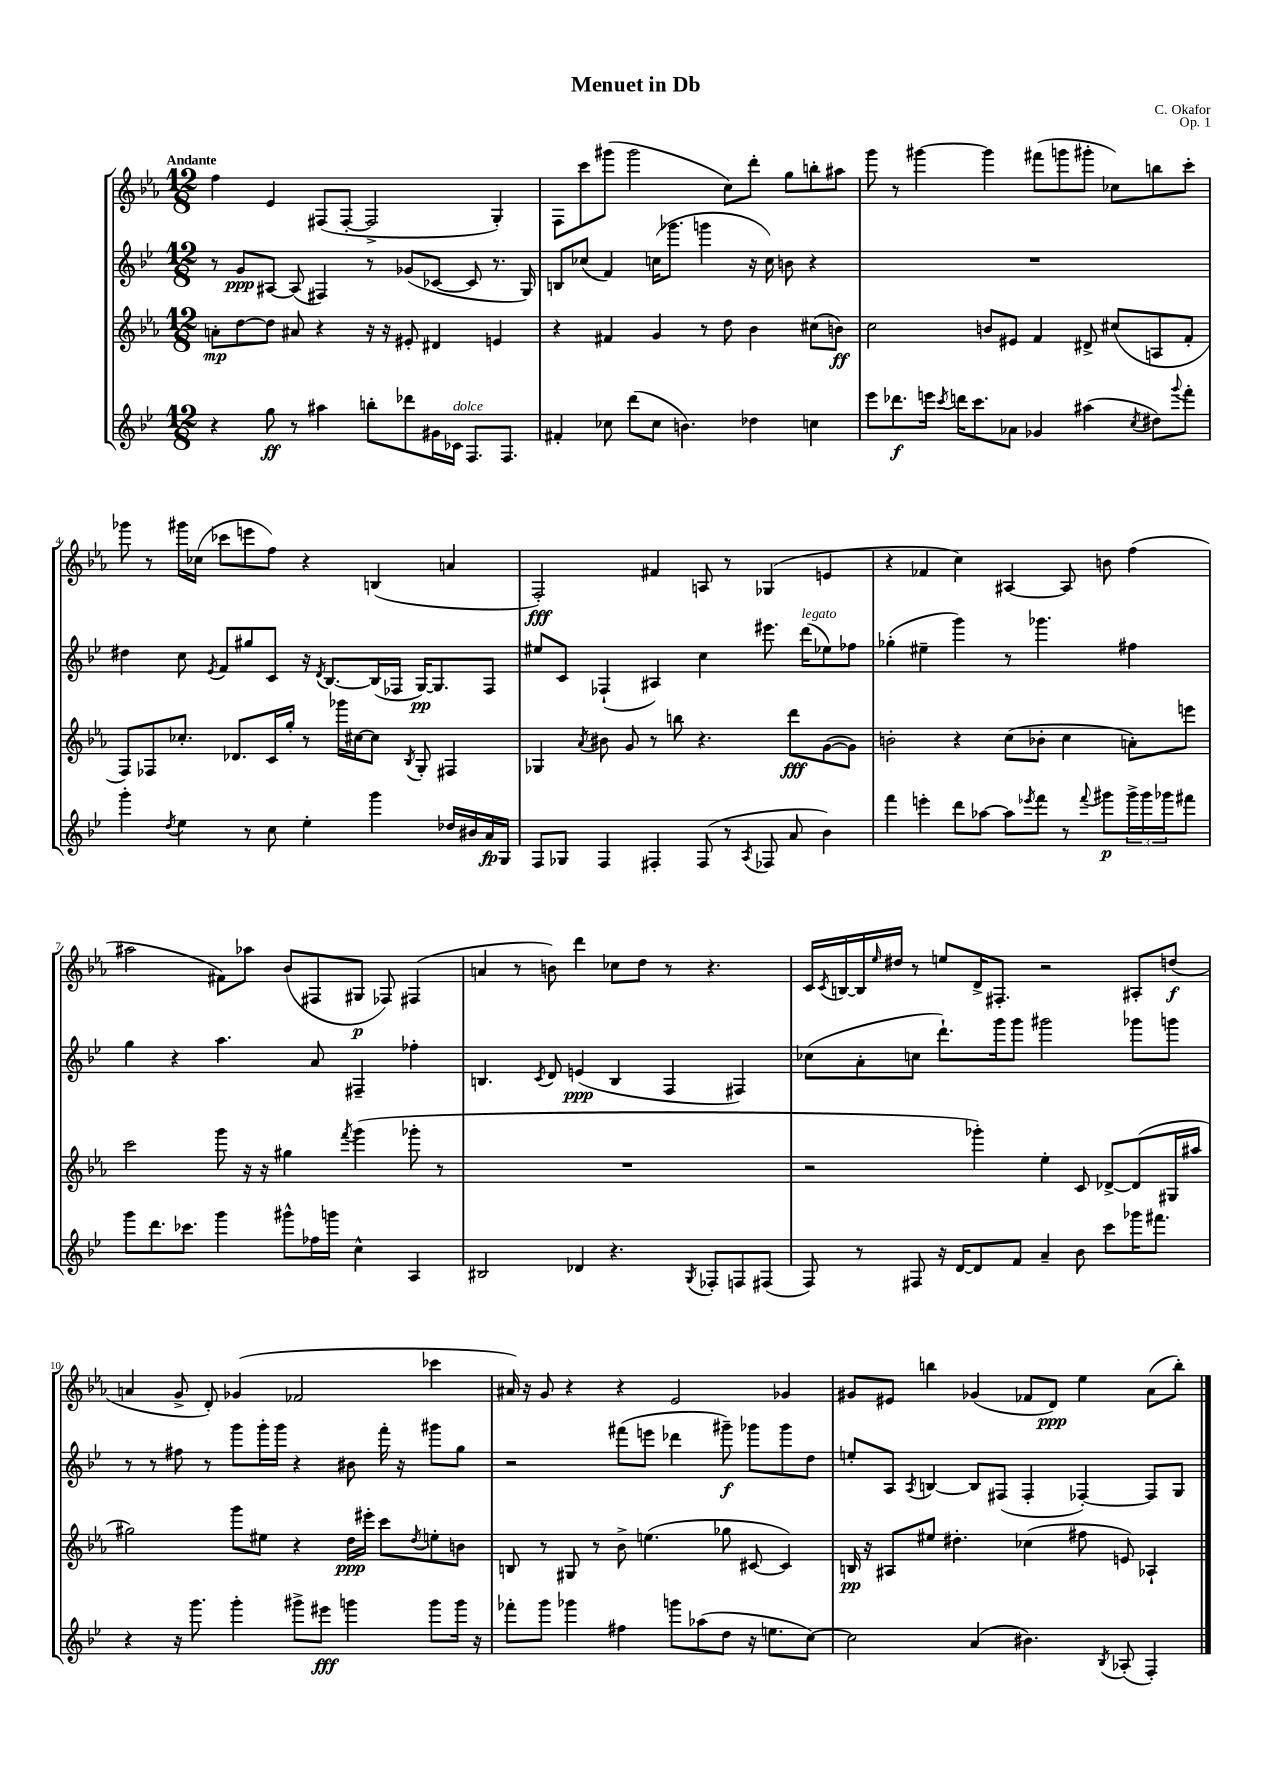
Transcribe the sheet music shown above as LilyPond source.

\header { title = "Menuet in Db" composer = "C. Okafor" opus = "Op. 1" }
<<
\new StaffGroup <<
\new Staff = "s0" {
    \clef treble \key ees \major \numericTimeSignature \time 12/8 \tempo "Andante"
    f''4 ees'4 fis8( fis8~-. fis2-> g4-.) |
    f8 c'''8 gis'''8( gis'''2 c''8) d'''8-. g''8 b''8-. ais''8 |
    g'''8 r8 gis'''4~ gis'''4 fis'''8( g'''8 gis'''8-. ces''8) b''8 c'''8-. |
    ges'''8 r8 gis'''16 ces''16( ces'''8 e'''8 f''8) r4 b4( a'4 |
    f2-.\fff) fis'4 a8 r8 ges4( e'4 |
    r4 fes'4 c''4) ais4~ ais8 b'8 f''4( |
    ais''2 fis'8) aes''8 bes'8( fis8 gis8\p fes8) fis4( |
    a'4 r8 b'8) d'''4 ces''8 d''8 r8 r4. |
    c'16 \acciaccatura { c'8 } b16~ b16 \grace { ees''16 } dis''16 r8 e''8 d'16-> fis8.-. r2 ais8-. d''8\f( |
    a'4 g'8-> d'8-.) ges'4( fes'2 ces'''4 |
    ais'16) r16 g'8 r4 r4 ees'2 ges'4 |
    gis'8 eis'8 b''4 ges'4( fes'8 d'8\ppp) ees''4 aes'8( b''8-.) \bar "|." |
}
\new Staff = "s1" {
    \clef treble \key bes \major \numericTimeSignature \time 12/8
    r8 g'8\ppp ais8~ ais8( fis4) r8 ges'8( ces'8~ ces'8 r8. g16) |
    b8 ces''8( f'4) c''16( ges'''8. g'''4 r16 c''16) b'8 r4 |
    R1. |
    dis''4 c''8 \acciaccatura { ees'8 } f'8 gis''8 c'8 r16 \acciaccatura { d'8 } bes8.~ bes16( fes16 g16~\pp) g8. fes8 |
    eis''8 c'8 fes4-!( ais4) c''4 eis'''8. d'''16^\markup { \italic "legato" }( ees''8) fes''8 |
    ges''4-.( eis''4-- g'''4) r8 ges'''4. fis''4 |
    g''4 r4 a''4. a'8 fis4-- fes''4-. |
    b4. \acciaccatura { c'8 } d'8 e'4\ppp( b4 f4 fis4) |
    ces''8( a'8-. c''8 d'''8.-!) g'''16 g'''8 gis'''2 ges'''8 g'''8 |
    r8 r8 fis''8 r8 g'''8 g'''16-. g'''16 r4 bis'8 f'''16-. r16 gis'''8 g''8 |
    r2 fis'''8( e'''8 des'''4 gis'''8--\f) ges'''8 ges'''8 d''8 |
    e''8-. a8 \acciaccatura { a8 } b4~ b8 fis8( fis4-. fes4~-.) fes8 g8 \bar "|." |
}
\new Staff = "s2" {
    \clef treble \key ees \major \numericTimeSignature \time 12/8
    a'8-.\mp d''8~ d''8 ais'8 r4 r16 r16 eis'8-. dis'4 e'4 |
    r4 fis'4 g'4 r8 d''8 bes'4 cis''8( b'8\ff) |
    c''2 b'8 eis'8 f'4 dis'8-> cis''8( a8 f'8-. |
    f8) fes8 ces''8.-. des'8. c'16 g''16-. r8 ges'''16 cis''16~ cis''8 \acciaccatura { bes8 } g8-. fis4 |
    ges4 \acciaccatura { aes'8 } bis'8 g'8 r8 b''8 r4. d'''8\fff g'8~( g'8) |
    b'2-. r4 c''8( bes'8-. c''4 a'8-.) e'''8 |
    c'''2 g'''8 r16 r16 gis''4 \acciaccatura { f'''8 } g'''4( ges'''8-. r8 |
    R1. |
    r2 ges'''4-.) ees''4-. c'8 des'8~-> des'8( gis16 ais''16 |
    gis''2) g'''8 eis''8 r4 d''16\ppp eis'''16-. c'''8 \acciaccatura { d''8 } e''8-. b'8 |
    b8 r8 gis8 r8 bes'8-> e''4.( ges''8 cis'8~ cis'4) |
    b16\pp r16 ais8 eis''8 dis''4.-. ces''4( fis''8 e'8) aes4-! \bar "|." |
}
\new Staff = "s3" {
    \clef treble \key bes \major \numericTimeSignature \time 12/8
    r4 g''8\ff r8 ais''4 b''8-. des'''8 gis'16 ces'16^\markup { \italic "dolce" } f8. f8. |
    fis'4-. ces''8 d'''8( ces''8 b'4.) des''4 c''4 |
    ees'''8 des'''8.\f e'''16 \acciaccatura { c'''8 } d'''16 c'''8. aes'8 ges'4 ais''4( \acciaccatura { c''8 } dis''8) \appoggiatura { g'''8 } f'''8-. |
    g'''4-. \acciaccatura { d''8 } ees''4 r8 c''8 ees''4-. g'''4 des''16 bis'16 a'16\fp g16 |
    f8 ges8 f4 fis4-. fis8( r8 \acciaccatura { a8 } fes8 a'8 bes'4) |
    f'''4 e'''4-. d'''8 aes''8~ aes''8 \acciaccatura { ees'''8 } f'''8 r8 \appoggiatura { f'''8 } gis'''8\p \tuplet 3/2 { gis'''16-> gis'''16 ges'''16 } fis'''8 |
    g'''8 d'''8. ces'''8. g'''4 gis'''8-^ fes''16 g'''16 c''4-^ a4 |
    bis2 des'4 r4. \acciaccatura { g8 } fes8-. f8 fis8( |
    f8) r8 fis8 r16 d'16~ d'8 f'8 a'4-- bes'8 c'''8 ges'''16 fis'''8. |
    r4 r16 g'''8. g'''4-. gis'''8-> eis'''8\fff g'''4 g'''8 g'''16 r16 |
    fes'''8-. g'''8 ges'''4 fis''4 g'''8 aes''8( d''8 r16 e''8. c''8~) |
    c''2 a'4( bis'4.) \acciaccatura { bes8 } aes8-.( f4-.) \bar "|." |
}
>>
>>
